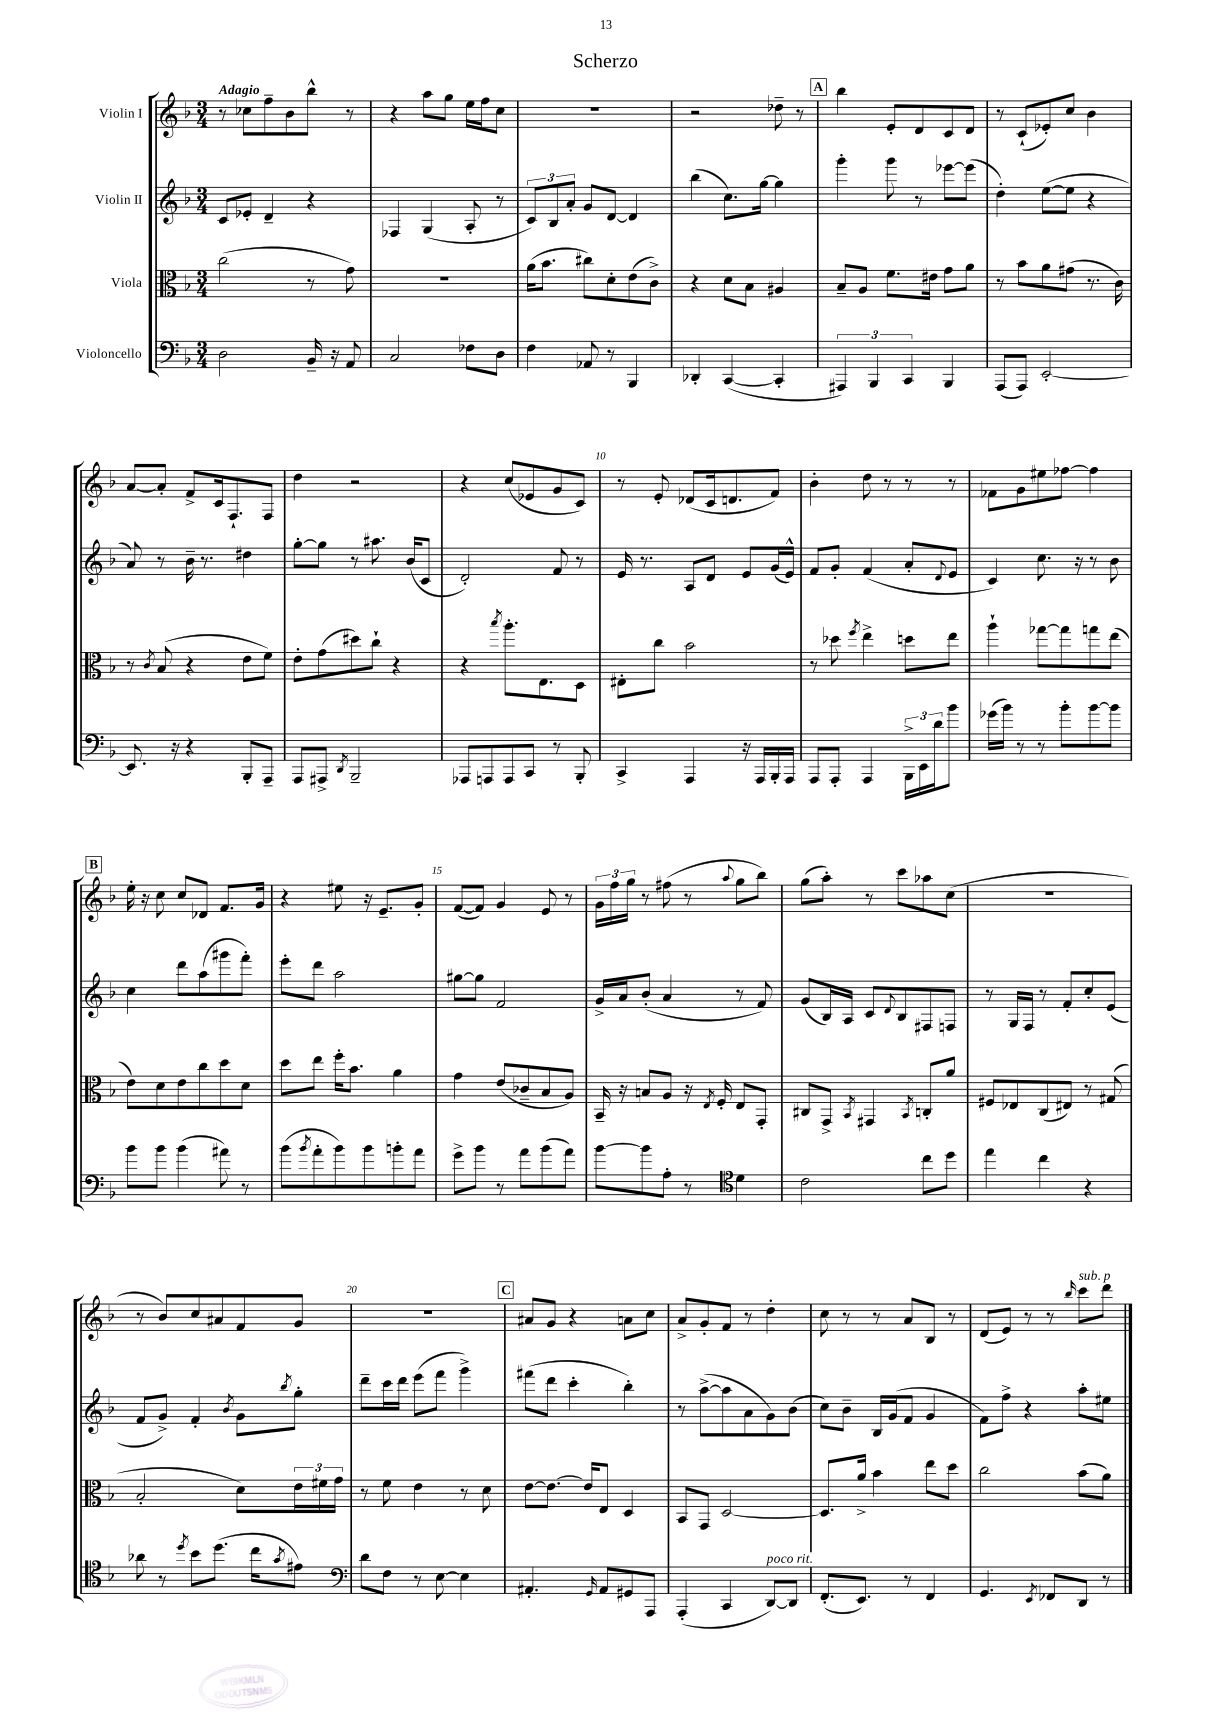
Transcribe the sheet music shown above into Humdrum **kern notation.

**kern	**kern	**kern	**kern
*part4	*part3	*part2	*part1
*staff4	*staff3	*staff2	*staff1
*I"Violoncello	*I"Viola	*I"Violin II	*I"Violin I
*clefF4	*clefC3	*clefG2	*clefG2
*k[b-]	*k[b-]	*k[b-]	*k[b-]
*M3/4	*M3/4	*M3/4	*M3/4
=1	=1	=1	=1
!	!	!	!LO:TX:a:B:t=Adagio
2D\	(2cc\	8c/L	8r
.	.	8e-X'/J	8cc-X\L
.	.	4d~/	8ff~\
.	.	.	8b-\
16BB-~/	8r	4r	8bb-^^\J
16r	.	.	.
8AA/	8g\)	.	8r
=2	=2	=2	=2
2C/	2.r	4F-X/	4r
.	.	(4G/	8aa\L
.	.	.	8gg\J
8F-X\L	.	8A'/	16ee\LL
.	.	.	16ff\J
8D\J	.	8r	8cc\J
=3	=3	=3	=3
4F\	(16a\KL	12c/L)	2.r
.	8.b-\J	.	.
.	.	12B-/	.
.	.	12a'/J	.
8AA-X/	8cc#X\L)	8g/L	.
8r	8d'\	[8d/J	.
4BBB-/	(8e\	4d/]	.
.	8c^\J)	.	.
=4	=4	=4	=4
4DD-X'/	4r	(4bb-\	2r
([4CC/	8d\L	8.cc\L)	.
.	8B-\J	.	.
.	.	[16gg\Jk	.
4CC'/]	4A#X/	4gg\]	8dd-X~\
.	.	.	8r
!!LO:REH:place=s1:t=A
=5	=5	=5	=5
6AAA#X/)	8B-~/L	4ggg'\	4bb-\
.	8A/J	.	.
6BBB-/	.	.	.
.	8.f\L	8ggg\	8e'/L
6CC/	.	.	.
.	.	8r	8d/
.	16e#X\Jk	.	.
4BBB-/	8g\L	[8eee-X\L	8c/
.	8a\J	(8eee-\J]	8d/J
=6	=6	=6	=6
(8AAA/L	8r	4dd'\)	8r
8AAA/J)	8b-\L	.	(8c`/L
[2EE'/	8a\	([8ee\L	8e-X'/)
.	(8g#X\J	8ee\J]	8cc/J
.	8.r	4r	4b-\
.	16c\)	.	.
!!LO:LB:g=z
=7	=7	=7	=7
8.EE/]	8r	8a/)	[8a/L
.	8qc/	.	.
.	(8B-/	8r	8a'/J]
16r	.	.	.
4r	4r	16b-~\	8f^/L
.	.	8.r	.
.	.	.	16c/k
.	.	.	8.F`/
8BBB-'/L	8e\L	4dd#X\	.
8AAA~/J	8f\J)	.	8F/J
=8	=8	=8	=8
8AAA/L	8e'\L	[8gg'\L	4dd\
8AAA#X^/J	(8g\	8gg\J]	.
8qDD/	.	.	.
2BBB-~/	8dd#X\)	8r	2r
.	8cc`\J	8.aa#X\	.
.	4r	.	.
.	.	(16b-/KL	.
.	.	8c/J	.
=9	=9	=9	=9
8AAA-X/L	4r	2d'/)	4r
8AAAn/	.	.	.
.	8qbb-/	.	.
8AAA/	8.aa'\L	.	(8cc/L
8CC/J	.	.	8e-X/
.	8.E\	.	.
8r	.	8f/	8g/
8BBB-'/	8D\J	8r	8c/J)
=10	=10	=10	=10
4CC^/	8E#X'\L	16e/	8r
.	.	8.r	.
.	8cc\J	.	8e'/
4AAA/	2b-\	8A/L	(8d-X/L
.	.	8d/J	16c/k
.	.	.	8.dn/
16r	.	8e/L	.
16AAA/LL	.	.	.
16BBB-'/	.	(16g/L	8f/J)
16AAA/JJ	.	16e^^/JJ)	.
=11	=11	=11	=11
8AAA/L	8r	8f/L	4b-'\
8AAA'/J	8dd-X\	8g'/J	.
.	8qff/	.	.
4AAA/	4ee^\	(4f/	8dd\
.	.	.	8r
24BBB-^\LL	8ddn\L	8a'/L	8r
24EE\	.	.	.
24d\J	.	.	.
.	.	8qqd/	.
8b-\J	8ee\J	8e/J	8r
=12	=12	=12	=12
(16g-X\LL	4aa`\	4c/)	8f-X\L
16b-\JJ)	.	.	.
8r	.	.	8g\
8r	[8gg-X\L	8.cc\	8ee#X\
8b-'\L	8gg-\]	.	[8ff-X\J
.	.	16r	.
[8b-\	8ggn\	8r	4ff-\]
8b-\J]	(8ee\J	8b-\	.
!!LO:LB:g=z
!!LO:REH:place=s1:t=B
=13	=13	=13	=13
8b-\L	8e\L)	4cc\	16ee'\
.	.	.	16r
8b-\J	8d\	.	8cc\
(4b-\	8e\	8ddd\L	8cc/L
.	8cc\	(8aa\	8d-X/J
8a#X\)	8dd\	8ggg#X\	8.f/L
8r	8d\J	8fff'\J)	.
.	.	.	16g/Jk
=14	=14	=14	=14
(8b-\L	8dd\L	8eee'\L	4r
8qb-/	.	.	.
8a'\	8ee\J	8ddd\J	.
8b-\)	16ff'\KL	2aa\	8ee#X\
.	8.b-\J	.	.
8b-\	.	.	16r
.	.	.	8.e~/L
8bn'\	4a\	.	.
8a\J	.	.	8g'/J
=15	=15	=15	=15
8g^\L	4g\	[8gg#X\L	([8f/L
8b-\J	.	8gg#\J]	8f/J])
8r	(8e/L	2f/	4g/
8a\L	8c-X~/	.	.
(8b-\	8B-/	.	8e/
8a\J)	8A/J)	.	8r
=16	=16	=16	=16
[8b-\L	16BB-~/	16g^/LL	24g\LL
.	.	.	24ff\
.	16r	16a/J	.
.	.	.	24gg\JJ
8b-\]	8Bn/L	(8b-'/J	8r
8A'\J	8A/J	4a/	(8ff#X\
8r	16r	.	8r
.	8qE/	.	.
.	16F'/	.	.
*clefC4	*	*	*
.	.	.	8qqaa/
4d\	8E/L	8r	8gg\L
.	8GG'/J	8f/)	8bb-\J)
=17	=17	=17	=17
2c\	8C#X/L	(8g/L	(8gg\L
.	8GG^/J	16B-/L)	8aa'\J)
.	.	16A/JJ	.
.	8qBB-/	.	.
.	4GG#X/	8c/L	8r
.	.	8qqd/	.
.	.	8B-/	8ccc\L
.	8qBB-/	.	.
8cc\L	8Cn'/L	8F#X/	8aa-X\
8dd\J	8a/J	8Fn/J	(8cc\J
=18	=18	=18	=18
4ee\	8F#X/L	8r	2.r
.	8E-X/	16G/LL	.
.	.	16F/JJ	.
4cc\	(8C/	8r	.
.	8E#X/J)	8f'/L	.
4r	8r	8cc'/	.
.	(8G#X/	(8e/J	.
!!LO:LB:g=z
=19	=19	=19	=19
8a-X\	2B-'/	8f/L	8r
8r	.	8g^/J)	8b-/L)
8qdd/	.	.	.
8b-\L	.	4f'/	8cc/
(8.dd\J	.	.	8a#X/
.	.	8qb-/	.
.	8d\L)	8g\L	8f/
16cc\KL	.	.	.
8qg/	.	8qbb-/	.
8e#X\J)	24e\L	8gg'\J	8g/J
.	24f#X\	.	.
.	24g\JJ	.	.
=20	=20	=20	=20
*clefF4	*	*	*
8d\L	8r	8ddd~\L	2.r
8F\J	8f\	16ccc\L	.
.	.	16ddd\JJ	.
8r	4e\	(8eee\L	.
[8E\	.	8fff\J	.
4E\]	8r	4ggg^\)	.
.	8d\	.	.
!!LO:REH:place=s1:t=C
=21	=21	=21	=21
4.AA#X'/	[8e\L	(8fff#X\L	8a#X/L
.	8.e\J_	8ddd\J	8g/J
.	.	4ccc'\	4r
.	16e/KL]	.	.
16qqGG/	.	.	.
8AA#/L	8E/J	.	.
8GG#X/	4D/	4bb-'\)	8an\L
8AAA/J	.	.	8cc\J
=22	=22	=22	=22
(4AAA'/	8BB-/L	8r	8a^/L
.	8GG/J	([8aa^\L	8g'/
4CC/	[2D/	8aa\]	8f/J
.	.	8a\	8r
!LO:TX:a:i:t=poco rit.	!	!	!
[8DD/L)	.	8g\)	4dd'\
8DD/J]	.	(8b-\J	.
=23	=23	=23	=23
(8.FF'/L	8.D/L]	8cc\L)	8cc\
.	.	8b-~\J	8r
8.EE/J)	16a^/Jk	.	.
.	4b-\	16B-/LL	8r
.	.	(16g/J	.
8r	.	8f/J	8a/L
4FF/	8ee\L	4g/	8B-/J
.	8dd\J	.	8r
=24	=24	=24	=24
4.GG/	2cc\	8f\L)	(8d/L
.	.	8ff^\J	8e/J)
.	.	4r	8r
8qEE/	.	.	.
8FF-X/L	.	.	8r
.	.	.	16qqbb-/
!	!	!	!LO:TX:a:i:t=sub. p
8DD/J	(8b-\L	8aa'\L	8ccc\L
8r	8a\J)	8ee#X\J	8ddd\J
==	==	==	==
*-	*-	*-	*-
